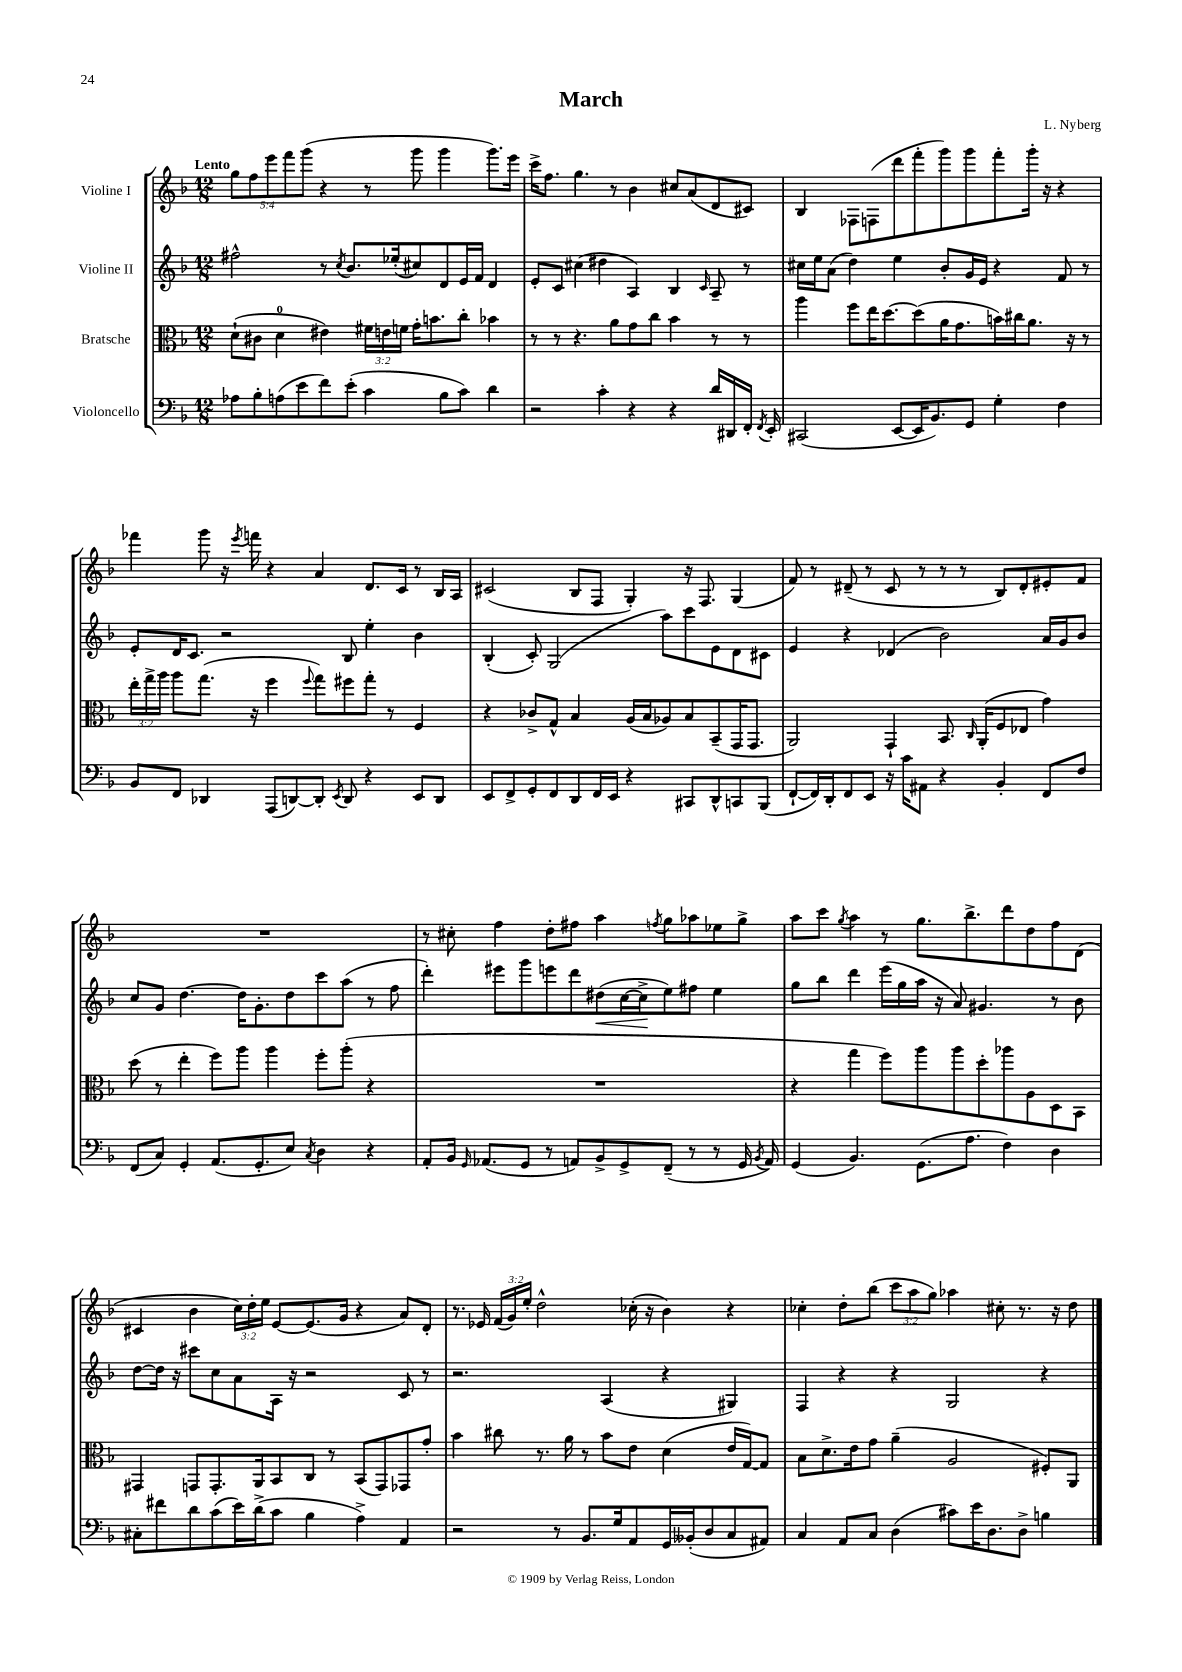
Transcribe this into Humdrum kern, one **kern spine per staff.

**kern	**kern	**kern	**dynam	**kern
*part4	*part3	*part2	*part2	*part1
*staff4	*staff3	*staff2	*staff2	*staff1
*I"Violoncello	*I"Bratsche	*I"Violine II	*	*I"Violine I
*clefF4	*clefC3	*clefG2	*	*clefG2
*k[b-]	*k[b-]	*k[b-]	*	*k[b-]
*M12/8	*M12/8	*M12/8	*	*M12/8
=1	=1	=1	=1	=1
!	!	!	!	!LO:TX:a:B:t=Lento
8A-X\L	(8d`\L	2ff#X^^\	.	10gg\L
.	.	.	.	10ff\
8B-'\	8c#X\J	.	.	.
.	.	.	.	10eee\
(8An\	4d\	.	.	.
.	.	.	.	10fff\
8e\	.	.	.	.
.	.	.	.	(10ggg\J
8f\)	4e#X\)	8r	.	4r
.	.	8qcc/	.	.
(8e'\J	.	8.b-/L	.	.
4c\	24f#X\LL	.	.	8r
.	24en\	.	.	.
.	.	(16ee-X'/k	.	.
.	24fn\JJ	.	.	.
.	16g'\KL	8cc#X/)	.	8ggg\
.	8.bn\	.	.	.
8B-\L	.	8d/	.	4ggg\
8c\J)	8cc'\J	16e/L	.	.
.	.	16f/JJ	.	.
4d\	4b-X\	4d/	.	8.ggg\L)
.	.	.	.	16eee\Jk
=2	=2	=2	=2	=2
2r	8r	8e'/L	.	16ccc^\KL
.	.	.	.	8.ff\J
.	8r	8c/J	.	.
.	4.r	(4cc#X\	.	4.gg\
4c'\	.	4dd#X\	.	.
.	8a\L	.	.	8r
4r	8g\	4A/)	.	4b-\
.	8cc\J	.	.	.
4r	4b-\	4B-/	.	8cc#X/L
.	.	.	.	(8a/
.	.	16qqc/	.	.
16d/LL	8r	8A~/	.	8d/
16DD#X/	.	.	.	.
16FF'/JJ	8r	8r	.	8c#X/J)
8qFF/	.	.	.	.
16EE'/	.	.	.	.
=3	=3	=3	=3	=3
(2CC#X/	4aa\	16cc#X\LL	.	4B-/
.	.	16ee\J	.	.
.	.	(8a\J	.	.
.	8ff\L	4dd\)	.	8F-X\L
.	16ee\K	.	.	(8Fn\
.	[8.dd\	.	.	.
[8EE/L	.	4ee\	.	8ddd\
16EE/K]	(8dd\]	.	.	8fff'\
8.BB-/)	.	.	.	.
.	16a\K	8b-'/L	.	8ggg\)
.	8.g\	.	.	.
8GG/J	.	16g/L	.	8ggg\
.	.	16e/JJ	.	.
4G'\	16bn\L)	4r	.	8fff'\
.	16cc#X\J	.	.	.
.	8.a\J	.	.	16ggg'\Jk
.	.	.	.	16r
4F\	.	8f/	.	4r
.	16r	.	.	.
.	8r	8r	.	.
!!LO:LB:g=z
=4	=4	=4	=4	=4
8BB-/L	24ee'\LL	8e'/L	.	4fff-X\
.	24gg^\	.	.	.
.	24aa\JJ	.	.	.
8FF/J	8aa\L	16d/K	.	.
.	.	8.c/J	.	.
4DD-X/	(8.gg\J	.	.	8ggg\
.	.	2r	.	16r
.	.	.	.	8qeee/
.	16r	.	.	16fffn\
(8AAA/L	4ff\	.	.	4r
[8DDn/)	.	.	.	.
.	8qqff/	.	.	.
8DD'/J]	8gg\L)	.	.	4a/
8qEE/	.	.	.	.
8DD/	8ff#X\	8B-/	.	.
4r	8gg'\J	4ee'\	.	8.d/L
.	8r	.	.	.
.	.	.	.	16c/Jk
8EE/L	4F/	4b-\	.	8r
8DD/J	.	.	.	16B-/LL
.	.	.	.	16A/JJ
=5	=5	=5	=5	=5
8EE/L	4r	(4B-'/	.	(2c#X/
8FF^/	.	.	.	.
8GG'/	8c-X^/L	8c'/)	.	.
8FF/	8G^^/J	(2G/	.	.
8DD/	4B-/	.	.	8B-/L
16FF/L	.	.	.	8F/J
16EE/JJ	.	.	.	.
4r	(16A/LL	.	.	4G'/)
.	16B-/J	.	.	.
.	8A-X/)	8aa\L)	.	.
8CC#X/L	8B-/	8ccc\	.	16r
.	.	.	.	8.F/
8DD^^/	(8BB-~/	8e\	.	.
8CCn/	16GG/K	8d\	.	(4G/
.	8.GG/J	.	.	.
(8BBB-/J	.	8c#X\J	.	.
=6	=6	=6	=6	=6
[8FF`/L	2AA/)	4e/	.	8f/)
16FF/L])	.	.	.	8r
16DD'/J	.	.	.	.
8FF/	.	4r	.	(8d#X~/
8EE/J	.	.	.	8r
16r	4GG`/	(4d-X/	.	8c/
16c\KL	.	.	.	.
8AA#X\J	.	.	.	8r
4r	8.BB-/	2b-\)	.	8r
.	.	.	.	8r
.	16qqC/	.	.	.
.	(16AA'/KL	.	.	.
4BB-'/	8F/	.	.	8B-/L)
.	8E-X/J	.	.	8d#'/
8FF/L	4g\)	16a/LL	.	8e#X'/
.	.	16g/J	.	.
8F/J	.	8b-/J	.	8f/J
!!LO:LB:g=z
=7	=7	=7	=7	=7
(8FF/L	(8dd\	8cc/L	.	1.r
8C/J)	8r	8g/J	.	.
4GG'/	4ee'\	[4.dd\	.	.
(8.AA/L	8ff\L)	.	.	.
.	8aa\J	16dd\KL]	.	.
8.GG'/	.	8.g'\	.	.
.	4aa\	.	.	.
8E/J)	.	8dd\	.	.
8qC/	.	.	.	.
4D\	8ff'\L	8ccc\	.	.
.	(8aa'\J	(8aa\J	.	.
4r	4r	8r	.	.
.	.	8ff\	.	.
=8	=8	=8	=8	=8
8AA'/L	1.r	4ddd'\)	.	8r
16BB-/Jk	.	.	.	8cc#X'\
16qqGG/	.	.	.	.
(8.AA-X/L	.	.	.	.
.	.	8eee#X\L	.	4ff\
8GG/J	.	8ggg\	.	.
8r	.	8eeen\	.	8dd'\L
8AAn/L)	.	8ddd\	.	8ff#X\J
!	!	!	!LO:HP:b	!
8BB-^/	.	(8dd#X\	<	4aa\
8GG^/	.	[16cc\L	.	.
.	.	16cc^\J]	.	.
.	.	.	.	8qffn/
(8FF~/J	.	8ee\)	[	8gg\L
8r	.	8ff#X\J	.	8aa-X\
8r	.	4ee\	.	8ee-X\
16GG/	.	.	.	8gg^\J
8qBB-/	.	.	.	.
16AA/)	.	.	.	.
=9	=9	=9	=9	=9
(4GG/	4r	8gg\L	.	8aa\L
.	.	8bb-\J	.	8ccc\J
.	.	.	.	8qgg/
4.BB-/)	4gg\	4ddd\	.	4aa\
.	8ff\L)	(16eee\LL	.	8r
.	.	16gg\	.	.
(8.GG\L	8aa\	16aa\JJ	.	8.gg\L
.	.	16r	.	.
.	8aa\	8a/)	.	.
8.A\J	.	.	.	8.bb-^\
.	8dd'\	4.g#X/	.	.
4F\)	8aa-X\	.	.	8ddd\
.	8A\	.	.	8dd\
4D\	8D\	8r	.	8ff\
.	8BB-\J	8b-\	.	(8d\J
!!LO:LB:g=z
=10	=10	=10	=10	=10
8C#X'\L	4GG#X/	[8dd\L	.	4c#X/
8f#X\	.	16dd\Jk]	.	.
.	.	16r	.	.
8d\	8GGn/L	8ccc#X\L	.	4b-\
(8c\	8.GG'/	8cc\	.	.
16e\L)	.	8a\	.	24cc\LL)
.	.	.	.	24dd'\
(16d^\J	16AA/k	.	.	.
.	.	.	.	24ee\JJ
8c\J	8BB-/	16A\Jk	.	[8e/L
.	.	16r	.	.
4B-\	8C/J	2r	.	(8.e/]
.	8r	.	.	.
.	.	.	.	16g/Jk
4A^\)	(8BB-/L	.	.	4r
.	8GG/)	.	.	.
4AA/	8GG-X/	8c/	.	8a/L)
.	8g'/J	8r	.	8d'/J
=11	=11	=11	=11	=11
2r	4b-\	2.r	.	8.r
.	.	.	.	16e-X/
.	8cc#X\	.	.	(24f/LL
.	.	.	.	24g/)
.	.	.	.	24ee'/JJ
.	8.r	.	.	2dd^^\
8r	.	.	.	.
.	16a\	.	.	.
8.BB-/L	8r	.	.	.
.	8b-\L	(4A/	.	.
16G/k	.	.	.	.
8AA/	8e\J	.	.	(16cc-X'\
.	.	.	.	16r
16GG/L	(4d\	4r	.	4b-\)
(16BB--X'/J	.	.	.	.
8D/	.	.	.	.
8C/	16e/LL	4G#X/)	.	4r
.	[16G/J)	.	.	.
8AA#X/J)	8G/J]	.	.	.
=12	=12	=12	=12	=12
4C/	8B-\L	4F/	.	4cc-X'\
.	8.d^\	.	.	.
8AA/L	.	4r	.	8dd'\L
.	16e\k	.	.	.
8C/J	8g\J	.	.	(8bb-\J
(4D\	(4a~\	4r	.	12ccc\L
.	.	.	.	12aa\
.	.	.	.	12gg\J)
8c#X\L)	2A/	2G/	.	4aa-X\
16e\K	.	.	.	.
8.D\	.	.	.	.
.	.	.	.	8cc#X'\
8D^\J	.	.	.	8.r
4Bn\	8F#X'/L)	4r	.	.
.	.	.	.	16r
.	8AA/J	.	.	8dd\
==	==	==	==	==
*-	*-	*-	*-	*-
